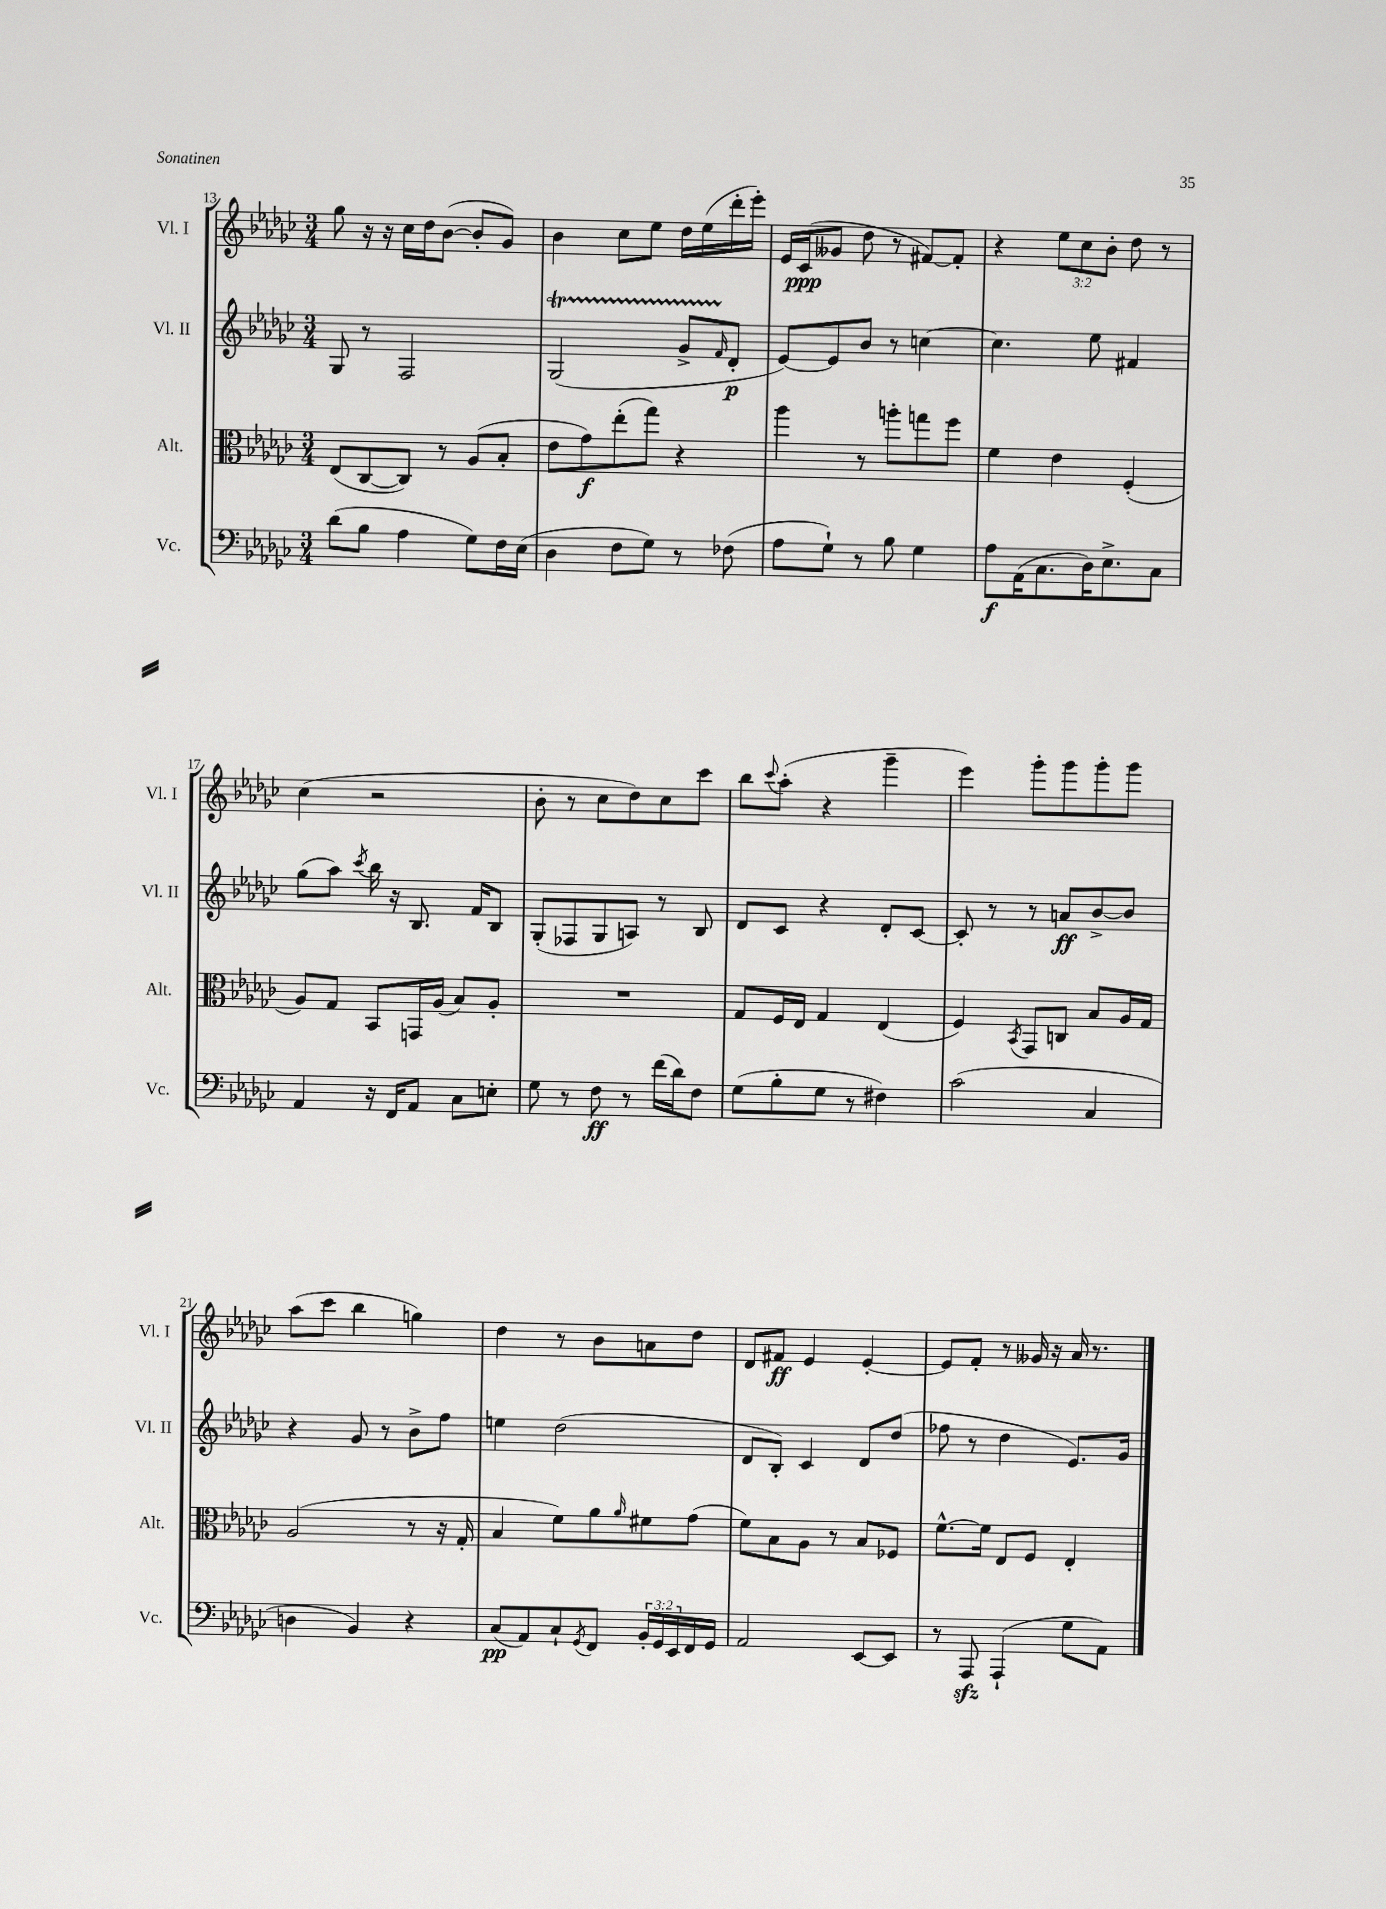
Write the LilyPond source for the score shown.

<<
\new StaffGroup <<
\new Staff = "s0" \with { instrumentName = "Vl. I" shortInstrumentName = "Vl. I" } {
    \clef treble \key ges \major \numericTimeSignature \time 3/4 \override Staff.TupletNumber.text = #tuplet-number::calc-fraction-text
    ges''8 r16 r16 ces''16 des''16 bes'8~( bes'8-. ges'8) |
    bes'4 ces''8 ees''8 des''16 ees''16( des'''16-. ees'''16-.) |
    ees'16 ces'16\ppp( geses'8 des''8 r8 fis'8~) fis'8-. |
    r4 \tuplet 3/2 { ees''8 ces''8 bes'8-. } des''8 r8 |
    ces''4( r2 |
    bes'8-. r8 ces''8 des''8) ces''8 ces'''8 |
    bes''8 \appoggiatura { ces'''8 } aes''8-.( r4 ges'''4-- |
    ees'''4) ges'''8-. ges'''8 ges'''8-. ges'''8 |
    aes''8( ces'''8 bes''4 g''4) |
    des''4 r8 bes'8 a'8 des''8 |
    des'8 fis'8\ff ees'4 ees'4~-. |
    ees'8 f'8-. r8 geses'16 r16 aes'16 r8. \bar "|." |
}
\new Staff = "s1" \with { instrumentName = "Vl. II" shortInstrumentName = "Vl. II" } {
    \clef treble \key ges \major \numericTimeSignature \time 3/4
    ges8 r8 f2 |
    ges2\startTrillSpan( ges'8-> \grace { f'16 } des'8-.\stopTrillSpan\p |
    ees'8~) ees'8 bes'8 r8 c''4~ |
    c''4. ees''8 fis'4 |
    ges''8( aes''8) \acciaccatura { ces'''8 } bes''16 r16 bes8. f'16 bes8 |
    ges8-.( fes8 ges8 a8) r8 bes8 |
    des'8 ces'8 r4 des'8-. ces'8~ |
    ces'8-. r8 r8 a'8\ff bes'8~-> bes'8 |
    r4 ges'8 r8 bes'8-> f''8 |
    e''4 des''2( |
    des'8 bes8-.) ces'4 des'8 des''8( |
    fes''8 r8 des''4 ees'8.) ges'16 \bar "|." |
}
\new Staff = "s2" \with { instrumentName = "Alt." shortInstrumentName = "Alt." } {
    \clef alto \key ges \major \numericTimeSignature \time 3/4
    ees8( ces8~ ces8) r8 aes8( bes8-. |
    ees'8 ges'8\f) ees''8-.( ges''8) r4 |
    aes''4 r8 a''8-. g''8 f''8 |
    f'4 ees'4 f4-.( |
    aes8) ges8 bes,8 g,16 aes16( bes8) aes8-. |
    R2. |
    ges8 f16 ees16 ges4 ees4( |
    f4) \acciaccatura { bes,8 } ges,8 c8 bes8 aes16 ges16 |
    aes2( r8 r16 ges16-. |
    bes4 f'8) aes'8 \grace { aes'16 } fis'8 ges'8( |
    f'8) bes8 aes8 r8 bes8 fes8 |
    f'8.~-^ f'16 ees8 f8 ees4-. \bar "|." |
}
\new Staff = "s3" \with { instrumentName = "Vc." shortInstrumentName = "Vc." } {
    \clef bass \key ges \major \numericTimeSignature \time 3/4 \override Staff.TupletNumber.text = #tuplet-number::calc-fraction-text
    des'8( bes8 aes4 ges8) f16 ees16( |
    des4 f8 ges8) r8 fes8( |
    aes8 ges8-!) r8 bes8 ges4 |
    aes8\f aes,16( ces8. des16) ees8.-> ces8 |
    aes,4 r16 f,16 aes,8 ces8 e8-. |
    ges8 r8 f8\ff r8 f'16( des'16) f8 |
    ges8( bes8-. ges8 r8 fis4) |
    ces'2( ces4 |
    d4 bes,4) r4 |
    ces8\pp( aes,8) ces8-! \acciaccatura { ges,8 } f,8 \tuplet 3/2 { bes,16-. ges,16 ees,16 } f,16 ges,16 |
    aes,2 ees,8~ ees,8 |
    r8 aes,,8\sfz aes,,4-!( ges8 aes,8) \bar "|." |
}
>>
>>
\layout { \context { \Score currentBarNumber = #13 } }
